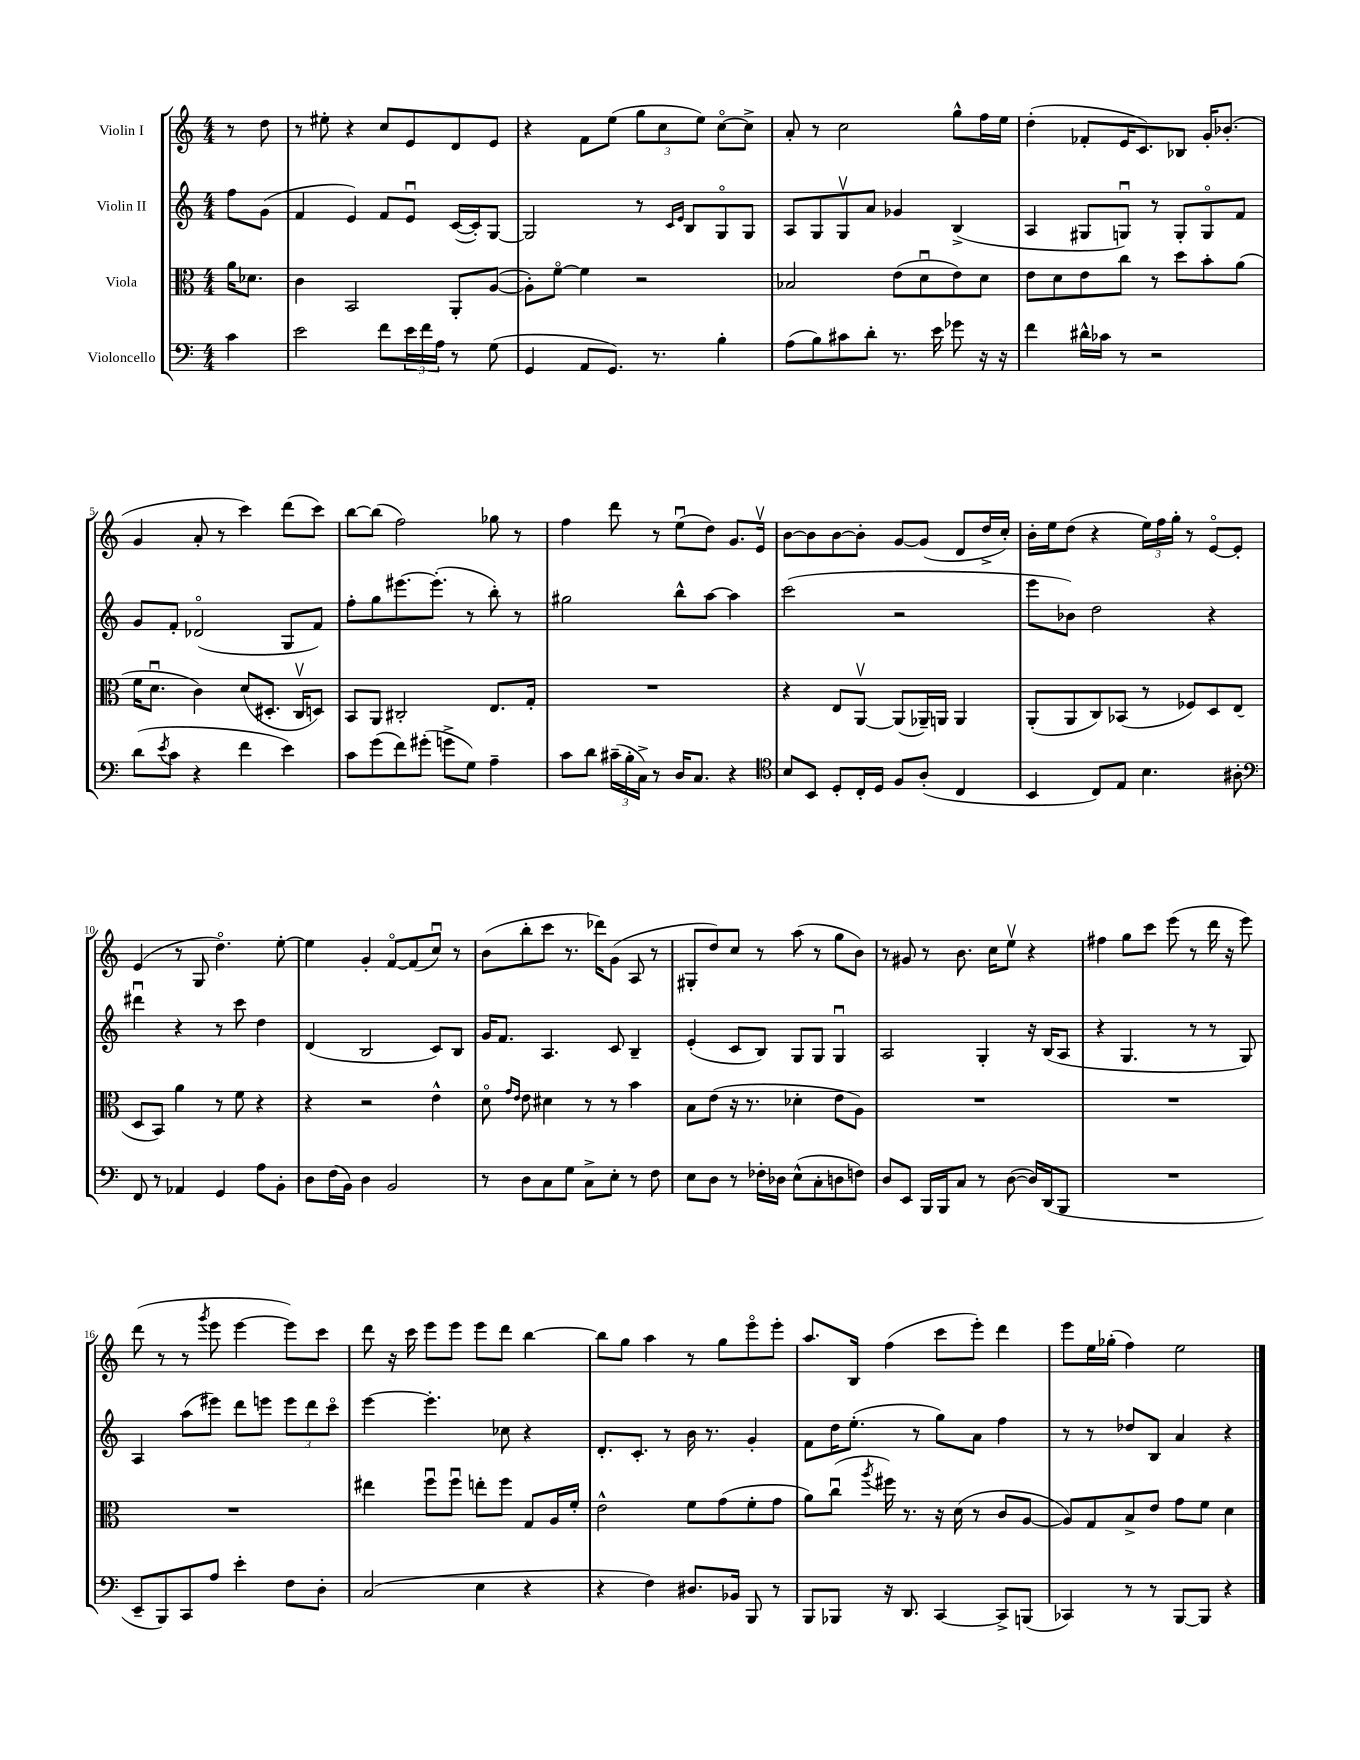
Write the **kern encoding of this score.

**kern	**kern	**kern	**kern
*part4	*part3	*part2	*part1
*staff4	*staff3	*staff2	*staff1
*I"Violoncello	*I"Viola	*I"Violin II	*I"Violin I
*clefF4	*clefC3	*clefG2	*clefG2
*k[]	*k[]	*k[]	*k[]
*M4/4	*M4/4	*M4/4	*M4/4
=	=	=	=
4c\	16a\KL	8ff\L	8r
.	8.d-X\J	.	.
.	.	(8g\J	8dd\
=1	=1	=1	=1
2e\	4c\	4f/	8r
.	.	.	8ee#X'\
.	2BB/	4e/)	4r
8f\L	.	8f/L	8cc/L
24e\L	.	8eu/J	8e/
24f\	.	.	.
24A\JJ	.	.	.
8r	8AA'/L	([16c/LL	8d/
.	.	16c'/J])	.
(8G\	([8A/J	[8G/J	8e/J
=2	=2	=2	=2
4GG/	8A'\L])	2G/]	4r
.	[8f\J	.	.
8AA/L	4f\]	.	8f\L
8.GG/J)	.	.	(8ee\J
.	2r	8r	12gg\L
8.r	.	.	.
.	.	.	12cc\
.	.	16qqc/LL	.
.	.	16qqe/JJ	.
.	.	8B/L	.
.	.	.	12ee\J)
4B'\	.	8G/	[8cc\L
.	.	8G/J	8cc^\J]
=3	=3	=3	=3
(8A\L	2B-X/	8A/L	8a'/
8B\)	.	8G/	8r
8c#X\	.	8Gv/	2cc\
8d'\J	.	8a/J	.
8.r	(8e\L	4g-X/	.
.	8du\	.	.
16e\	.	.	.
8g-X\	8e\)	(4B^/	8gg^^\L
16r	8d\J	.	16ff\L
16r	.	.	16ee\JJ
=4	=4	=4	=4
4f\	8e\L	4A/	(4dd'\
.	8d\	.	.
16d#X^^\LL	8e\	8G#X/L	8f-X'/L
16c-X\JJ	.	.	.
8r	8cc\J	8Gnu/J)	16e/K
.	.	.	8.c/)
2r	8r	8r	.
.	8dd\L	8G'/L	8B-X/J
.	8b'\	8G/	16g'/KL
.	.	.	(8.b-X'/J
.	(8a\J	8f/J	.
!!LO:LB:g=z
=5	=5	=5	=5
(8d\L	16f\KL	8g/L	4g/
.	8.du\J	.	.
8qe/	.	.	.
8c\J	.	8f'/J	.
4r	4c\)	(2d-X/	8a'/
.	.	.	8r
4f\	(8d/L	.	4ccc\)
.	8.D#X'/J	.	.
4e\)	.	8G/L	(8ddd\L
.	16Cv/KL	.	.
.	8Dn/J)	8f/J)	8ccc\J)
=6	=6	=6	=6
8c\L	8BB/L	8ff'\L	[8bb\L
(8g\	8AA/J	8gg\	(8bb\J]
8f\)	2C#X'/	[8.eee#X\	2ff\)
(8g#X'\J	.	.	.
.	.	(8.eee#'\J]	.
8gn^\L	.	.	.
8G\J)	.	8r	.
4A~\	8.E/L	8bb'\)	8gg-X\
.	.	8r	8r
.	16G'/Jk	.	.
=7	=7	=7	=7
8c\L	1r	2gg#X\	4ff\
8d\J	.	.	.
(24c#X~\LL	.	.	8ddd\
24B'\	.	.	.
24C^\JJ)	.	.	.
8r	.	.	8r
16D/KL	.	8bb^^\L	(8eeu\L
8.C/J	.	.	.
.	.	[8aa\J	8dd\J)
4r	.	4aa\]	8.g/L
.	.	.	16ev/Jk
=8	=8	=8	=8
*clefC4	*	*	*
8B/L	4r	(2ccc\	[8b\L
8BB/J	.	.	8b\]
8D'/L	8E/L	.	[8b\
16C'/L	[8AAv/J	.	8b'\J]
16D/JJ	.	.	.
8F/L	(8AA/L]	2r	[8g/L
(8A'/J	16AA-X~/L)	.	(8g/J]
.	16AAn/JJ	.	.
4C/	4AA/	.	8d/L
.	.	.	16dd^/L
.	.	.	16cc'/JJ)
=9	=9	=9	=9
4BB/	(8AA'/L	8eee\L	16b'\LL
.	.	.	16ee\J
.	8AA/	8b-X\J)	(8dd\J
8C/L)	8C/)	2dd\	4r
8E/J	(8BB-X/J	.	.
4.B\	8r	.	24ee\LL)
.	.	.	24ff\
.	.	.	24gg'\JJ
.	8F-X/L)	.	8r
.	8D/	4r	[8e/L
8A#X'\	(8E/J	.	8e'/J]
!!LO:LB:g=z
=10	=10	=10	=10
*clefF4	*	*	*
8FF/	8D/L	4ddd#Xu\	(4e/
8r	8BB/J)	.	.
4AA-X/	4a\	4r	8r
.	.	.	8G/
4GG/	8r	8r	4.dd\)
.	8f\	8ccc\	.
8A\L	4r	4dd\	.
8BB'\J	.	.	[8ee'\
=11	=11	=11	=11
8D\L	4r	(4d/	4ee\]
(16F\L	.	.	.
16BB\JJ)	.	.	.
4D\	2r	2B/	4g'/
2BB/	.	.	[8f/L
.	.	.	(8f/]
.	4e^^\	8c/L)	8ccu/J)
.	.	8B/J	8r
=12	=12	=12	=12
8r	8d\	16g/KL	(8b\L
.	.	8.f/J	.
.	16qqg/LL	.	.
.	16qqe/JJ	.	.
8D\L	8e\	.	8bb'\
8C\	4d#X\	4.A/	8ccc\J
8G\J	.	.	8.r
8C^\L	8r	.	.
.	.	.	16ddd-X\KL)
8E'\J	8r	8c/	(8g\J
8r	4b\	4B~/	8A/
8F\	.	.	8r
=13	=13	=13	=13
8E\L	8B\L	(4e'/	8G#X'/L
8D\J	(8e\J	.	8dd/)
8r	16r	8c/L	8cc/J
.	8.r	.	.
16F-X'\LL	.	8B/J)	8r
16D-X\JJ	.	.	.
(8E^^\L	4d-X'\	8G/L	(8aa\
8C'\	.	8G/J	8r
8Dn\	8e\L	4Gu/	8gg\L
8Fn\J)	8A\J)	.	8b\J)
=14	=14	=14	=14
8D/L	1r	2A/	8r
8EE/J	.	.	8g#X/
16BBB/LL	.	.	8r
16BBB/J	.	.	.
8C/J	.	.	8.b\
8r	.	4G'/	.
.	.	.	16cc\KL
([8D\	.	.	8eev\J
16D/LL])	.	16r	4r
(16DD/J	.	(16B/KL	.
8BBB/J	.	8A/J	.
=15	=15	=15	=15
1r	1r	4r	4ff#X\
.	.	4.G/	8gg\L
.	.	.	8ccc\J
.	.	.	(8eee\
.	.	8r	8r
.	.	8r	16ddd\
.	.	.	16r
.	.	8G/)	8eee\)
!!LO:LB:g=z
=16	=16	=16	=16
8EE~/L	1r	4A/	(8ddd\
8BBB/)	.	.	8r
8CC/	.	(8aa\L	8r
.	.	.	8qggg/
8A/J	.	8eee#X\J)	8eee\
4e'\	.	8ddd\L	[4eee\
.	.	8eeen\J	.
8F\L	.	12eee\L	8eee\L])
.	.	12ddd\	.
8D'\J	.	.	8ccc\J
.	.	12ccc\J	.
=17	=17	=17	=17
(2C/	4ee#X\	[4eee\	8ddd\
.	.	.	16r
.	.	.	16ccc\
.	8ffu\L	4.eee'\]	8eee\L
.	8ffu\J	.	8eee\J
4E\	8een'\L	.	8eee\L
.	8ff\J	8cc-X\	8ddd\J
4r	8G/L	4r	[4bb\
.	16A/L	.	.
.	16f'/JJ	.	.
=18	=18	=18	=18
4r	2e^^\	8.d'/L	8bb\L]
.	.	.	8gg\J
.	.	8.c'/J	.
4F\)	.	.	4aa\
.	.	8r	.
8.D#X/L	8f\L	16b\	8r
.	.	8.r	.
.	(8g\	.	8gg\L
16BB-X/Jk	.	.	.
8BBB/	8f'\	4g'/	8eee\
8r	8g\J	.	8eee'\J
=19	=19	=19	=19
8BBB/L	8a\L)	8f\L	8.aa/L
8BBB-X/J	(8ccu\J	16dd\K	.
.	.	(8.ee'\J	16B/Jk
.	8qaa/	.	.
16r	16ff#X\)	.	(4ff\
8.DD/	8.r	.	.
.	.	8r	.
[4CC/	16r	8gg\L)	8ccc\L
.	(16d\	.	.
.	8r	8a\J	8eee'\J)
8CC^/L]	8c/L	4ff\	4ddd\
(8BBBn/J	[8A/J	.	.
=20	=20	=20	=20
4CC-X/)	8A/L])	8r	8eee\L
.	8G/	8r	16ee\L
.	.	.	(16gg-X'\JJ
8r	8B^/	8dd-X/L	4ff\)
8r	8e/J	8B/J	.
[8BBB/L	8g\L	4a/	2ee\
8BBB/J]	8f\J	.	.
4r	4d\	4r	.
==	==	==	==
*-	*-	*-	*-
